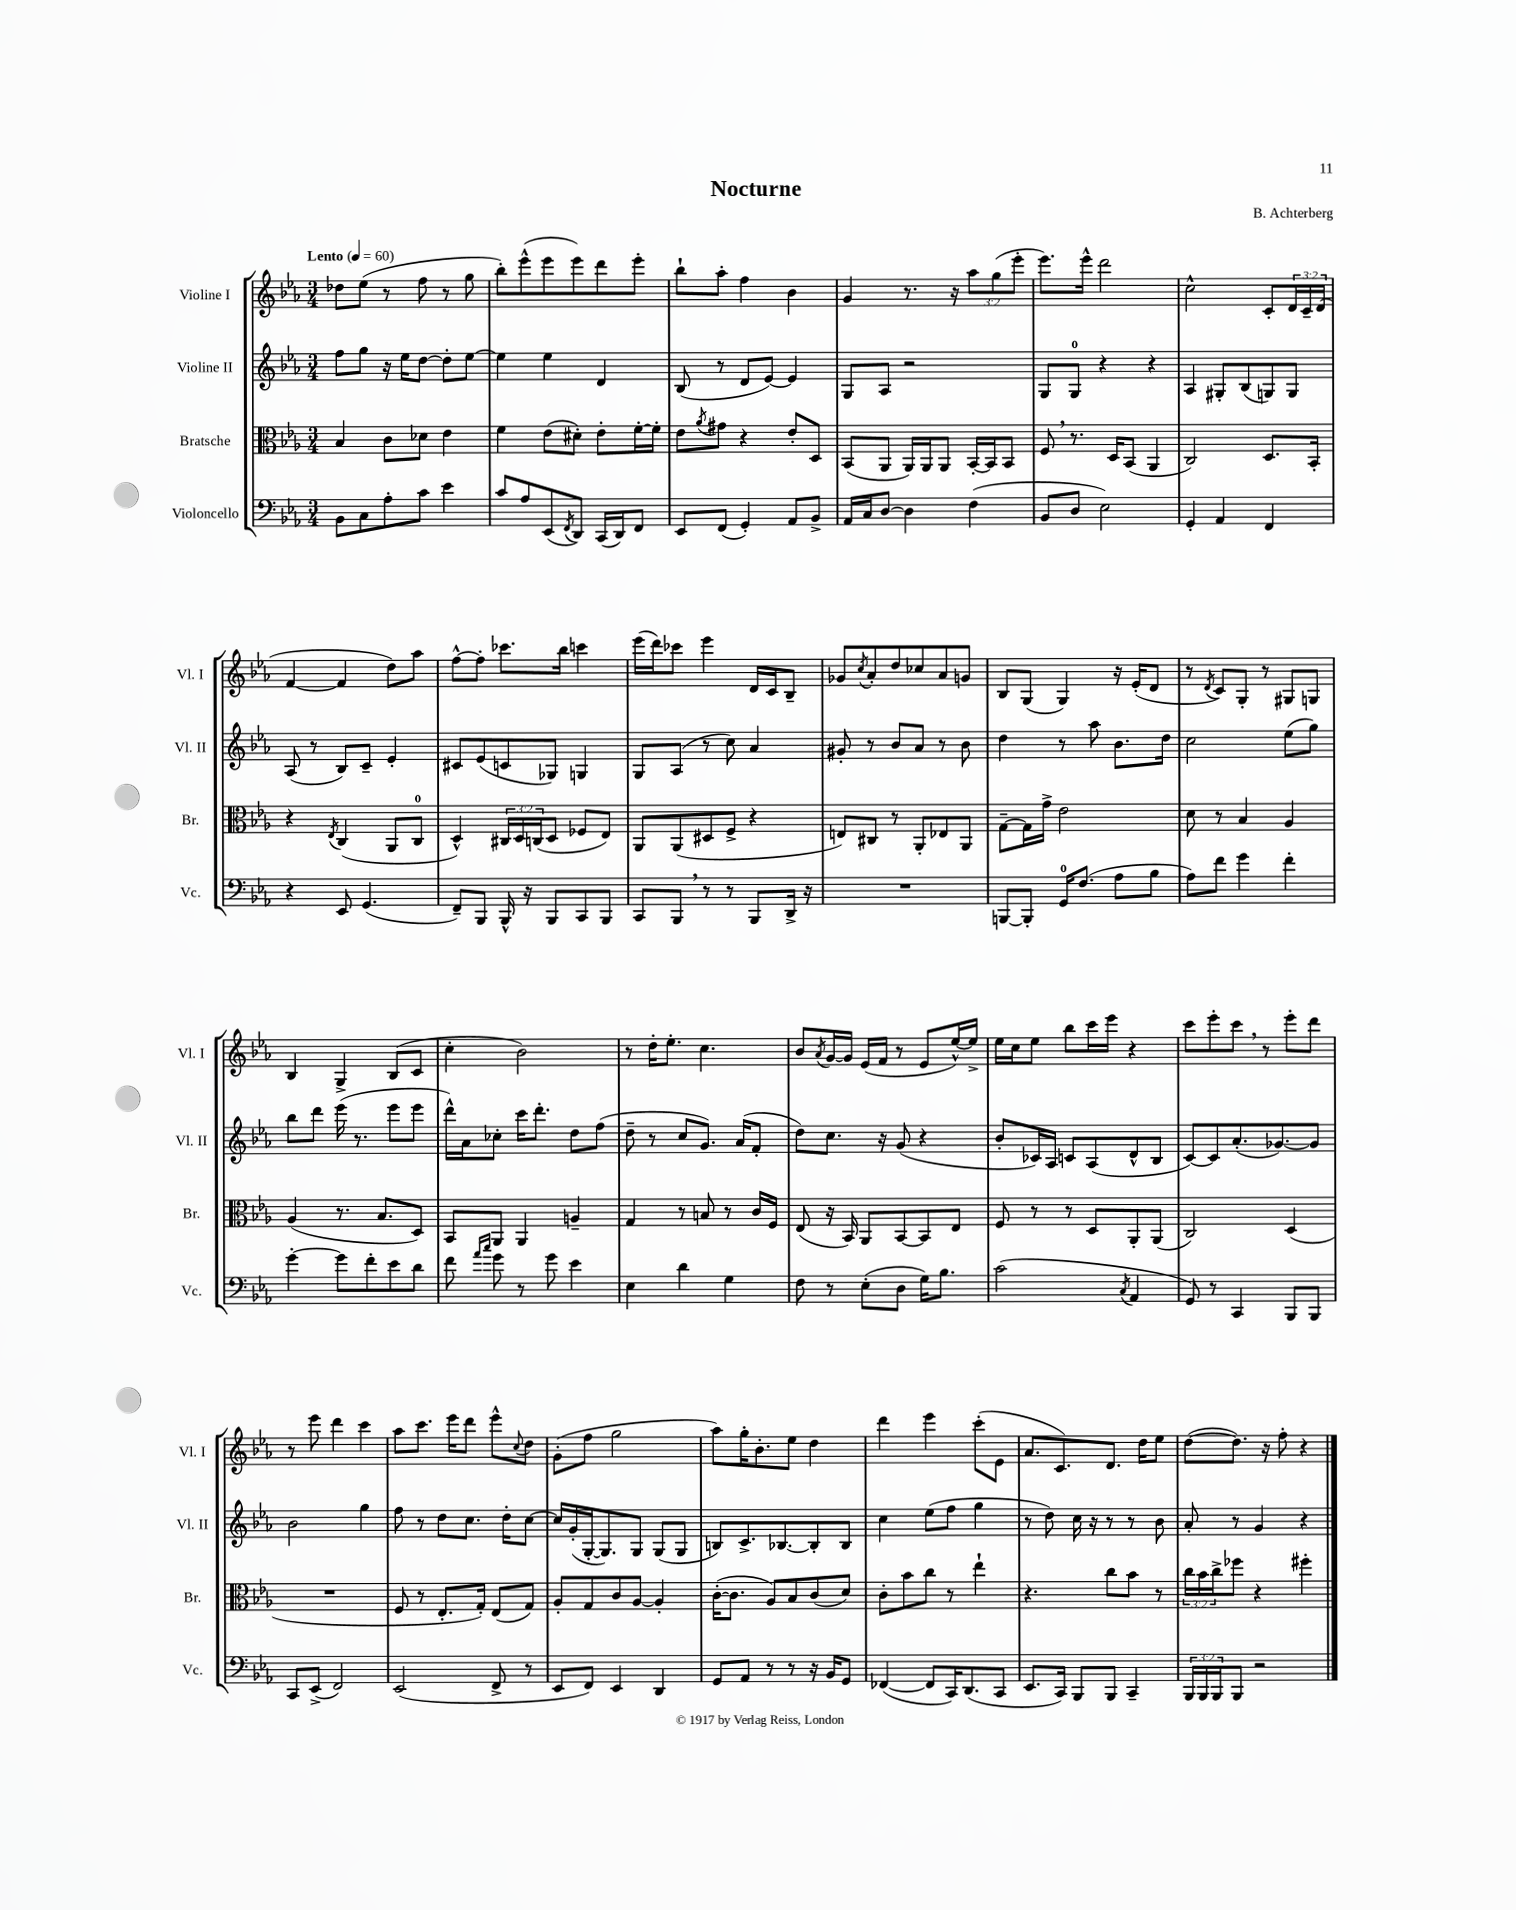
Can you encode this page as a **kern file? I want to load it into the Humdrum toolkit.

**kern	**kern	**kern	**kern
*staff4	*staff3	*staff2	*staff1
*clefF4	*clefC3	*clefG2	*clefG2
*k[b-e-a-]	*k[b-e-a-]	*k[b-e-a-]	*k[b-e-a-]
*M3/4	*M3/4	*M3/4	*M3/4
*MM60	*MM60	*MM60	*MM60
8BB-\L	4B-/	8ff\L	8dd-\L
8C\	.	8gg\J	(8ee-\J
8A-'\	8c\L	16r	8r
.	.	16ee-\LK	.
8c\J	8d-\J	[8dd\J	8ff\
4e-\	4e-\	8dd'\]L	8r
.	.	[8ee-\J	8gg\
=	=	=	=
8c/L	4f\	4ee-\]	8bb-'\L)
8A-/	.	.	(8eee-^^\
(8EE-/	(8e-\L	4ee-\	8eee-\
8qFF/	.	.	.
8DD/J)	8d#'\J)	.	8eee-\)
(16CC/LL	8e-'\L	4d/	8ddd\
16DD/J)	.	.	.
8FF/J	[16f'\L	.	8eee-'\J
.	16f'\]JJ	.	.
=	=	=	=
8EE-/L	8e-\L	(8B-/	8bb-`\L
.	8qa-/	.	.
(8FF/J	8g#\J	8r	8aa-'\J
4GG'/)	4r	8d/L	4ff\
.	.	[8e-/J)	.
8AA-/L	8e-'/L	4e-/]	4b-\
8BB-^/J	8D/J	.	.
=	=	=	=
16AA-/LL	(8BB-/L	8G/L	4g/
16C/J	.	.	.
[8D/J	8AA-/J	8A-/J	.
4D\]	16AA-/LL)	2r	8.r
.	16AA-/J	.	.
.	8AA-/J	.	.
.	.	.	16r
(4F\	[16BB-'/LL	.	12aa-\L
.	16BB-/]J	.	.
.	.	.	(12gg\
.	8BB-/J	.	.
.	.	.	12eee-'\J
=	=	=	=
8BB-/L	8F/	8G/L	8.eee-\L)
8D/J	8.r	8G/J	.
.	.	.	16eee-^^\Jk
2E-\)	.	4r	2ddd\
.	16D/LK	.	.
.	(8BB-/J	.	.
.	4AA-/	4r	.
=	=	=	=
4GG'/	2C/)	4A-/	2cc^^\
4AA-/	.	8G#'/L	.
.	.	(8B-/	.
4FF/	8.D/L	8G/)	8c'/L
.	.	8G/J	24d/L
.	.	.	24c~/
.	16BB-'/Jk	.	.
.	.	.	(24d/JJ
=	=	=	=
4r	4r	(8A-/	[4f/
.	.	8r	.
.	8qE-/	.	.
8EE-/	(4C/	8B-/L)	4f/]
(4.GG/	.	8c~/J	.
.	8AA-/L	4e-'/	8dd\L)
.	8C/J	.	8aa-\J
=	=	=	=
8FF~/L)	4D^^/)	8c#/L	[8ff^^\L
8BBB-/J	.	(8e-/	8ff'\]J
16BBB-^^/	24C#/LL	8c/	8.ccc-\L
.	24D/	.	.
16r	.	.	.
.	(24C/J	.	.
8BBB-/L	8D/J	8G-/J)	.
.	.	.	16bb-\Jk
8CC/	8F-/L	4G/	4ccc\
8BBB-/J	8E-/J)	.	.
=	=	=	=
8CC/L	8AA-/L	8G/L	(16eee-\LL
.	.	.	16ddd\J)
8BBB-/J	(8AA-/	(8A-/J	8ccc-\J
8r	8D#/	8r	4eee-\
8r	8F^/J	8cc\)	.
8BBB-/L	4r	4a-/	16d/LL
.	.	.	16c/J
16DD^/Jk	.	.	8B-~/J
16r	.	.	.
=	=	=	=
2.r	8E/L)	8g#'/	8g-/L
.	.	.	8qcc/
.	8C#/J	8r	8a-'/
.	8r	8b-/L	8dd/
.	8AA-'/L	8a-/J	8cc-/
.	8E-/	8r	8a-/
.	8AA-/J	8b-\	8g/J
=	=	=	=
[8BBB/L	[8G~\L	4dd\	8B-/L
8BBB'/]J	16G\]L	.	(8G/J
.	16g^\JJ	.	.
16GG/LK	2e-\	8r	4G/)
(8.F/J	.	.	.
.	.	8aa-\	.
8A-\L	.	8.b-\L	16r
.	.	.	(16e-'/LK
8B-\J	.	.	8d/J
.	.	16dd\Jk	.
=	=	=	=
8A-\L)	8d\	2cc\	8r
.	.	.	8qd/
8f\J	8r	.	8c/L)
4g\	4B-/	.	8G'/J
.	.	.	8r
4f'\	4A-/	(8ee-\L	8G#/L
.	.	8gg\J)	8G/J
=	=	=	=
[4g'\	(4A-/	8bb-\L	4B-/
.	.	8ddd\J	.
8g\]L	8.r	(16eee-\	4G^/
.	.	8.r	.
8f'\	.	.	.
.	8.B-/L	.	.
8e-\	.	8eee-\L	(8B-/L
8d\J	8D/J)	8eee-\J	8c/J
=	=	=	=
8f\	8BB-/L	16ddd^^\LL)	4cc'\
.	.	16a-\J	.
16qqa-/LL	.	.	.
16qqcc/JJ	.	.	.
8g\	8AA-/J	8cc-'\J	.
8r	4AA-/	16ccc\LK	2b-\)
.	.	8.ddd'\J	.
8g\	.	.	.
4e-\	4A~/	8dd\L	.
.	.	(8ff\J	.
=	=	=	=
4E-\	4G/	8dd~\	8r
.	.	8r	16dd'\LK
.	.	.	8.ee-'\J
4d\	8r	8cc/L	.
.	8B/	8.g/J)	4.cc\
4G\	8r	.	.
.	.	(16a-/LK	.
.	16c/LL	8f'/J	.
.	16F/JJ	.	.
=	=	=	=
8F\	(8E-/	8dd\L)	8b-/L
.	.	.	8qa-/
8r	16r	8.cc\J	[16g/L
.	16BB-/)	.	16g/]JJ
(8E-'\L	8AA-/L	.	(16e-/LL
.	.	16r	16f/JJ
8D\J	[8BB-/	(8g/	8r
16G\LK)	8BB-/]	4r	8e-/L
8.B-\J	.	.	.
.	8E-/J	.	[16ee-^^/L)
.	.	.	16ee-^/]JJ
=	=	=	=
(2c\	8F/	8b-'/L	16ee-\LL
.	.	.	16cc\J
.	8r	16c-/L)	8ee-\J
.	.	16A-/JJ	.
.	8r	8c/L	8bb-\L
.	8D/L	(8A-/	16ccc\L
.	.	.	16eee-\JJ
8qC/	.	.	.
4AA-/	8AA-'/	8d^^/	4r
.	(8AA-/J	8B-/J	.
=	=	=	=
8GG/)	2C/)	[8c/L)	8ccc\L
8r	.	8c/]	8eee-'\
4CC/	.	(8.a-'/	8ccc\J
.	.	.	8r
.	.	[8.g-/)	.
8BBB-/L	(4D/	.	8eee-'\L
8BBB-/J	.	8g-/]J	8ddd\J
=	=	=	=
8CC/L	2.r	2b-\	8r
(8EE-^/J	.	.	8eee-\
2FF/)	.	.	4ddd\
.	.	4gg\	4ccc\
=	=	=	=
(2EE-/	8F/	8ff\	8aa-\L
.	8r	8r	8.ccc\J
.	8.E-'/L	8dd\L	.
.	.	.	16eee-\LK
.	.	8.cc\J	8ddd\J
.	16G'/Jk)	.	.
8FF^/	(8E-/L	.	8eee-^^\L
.	.	16dd'\LK	.
.	.	.	8qqcc/
8r	8G/J)	[8cc\J	8dd\J
=	=	=	=
8EE-/L	8A-'/L	16cc/]LL	(8g'\L
.	.	(16g'/	.
8FF/J)	8G/	[16G'/J	8ff\J
.	.	8.G/])	.
4EE-/	8c/	.	2gg\
.	[8A-/J	8G/J	.
4DD/	4A-'/]	(8G/L	.
.	.	8G/J	.
=	=	=	=
8GG/L	([16c'\LK	8B/L)	8aa-\L)
.	8.c\]J	.	.
8AA-/J	.	8.c^/	16gg'\K
.	.	.	8.b-'\
8r	8A-/L)	.	.
.	.	[8.B-/	.
8r	8B-/	.	8ee-\J
16r	(8c/	8B-'/]	4dd\
16BB-/LK	.	.	.
8GG/J	8d/J)	8B-/J	.
=	=	=	=
([4FF-/	8c'\L	4cc\	4ddd\
.	8b-\	.	.
8FF-/]L	8cc\J	(8ee-\L	4eee-\
16CC/K)	8r	8ff\J	.
(8.DD/	.	.	.
.	4ee-`\	4gg\	(8ccc'\L
8CC/J	.	.	8e-\J
=	=	=	=
8.EE-/L	4.r	8r	8.a-/L
.	.	8dd\)	.
16CC/Jk)	.	.	8.c/)
8BBB-/L	.	16cc\	.
.	.	16r	.
8BBB-/J	8cc\L	8r	8.d/J
4CC~/	8b-\J	8r	.
.	.	.	16dd\LK
.	8r	8b-\	8ee-\J
=	=	=	=
24BBB-/LL	24cc\LL	8a-'/	([8dd\L
24BBB-/	24b-\	.	.
24BBB-/J	24cc^\J	.	.
8BBB-/J	8ff-\J	8r	8.dd\]J)
2r	4r	4g/	.
.	.	.	16r
.	.	.	8ff'\
.	4ff#'\	4r	4r
==	==	==	==
*-	*-	*-	*-
